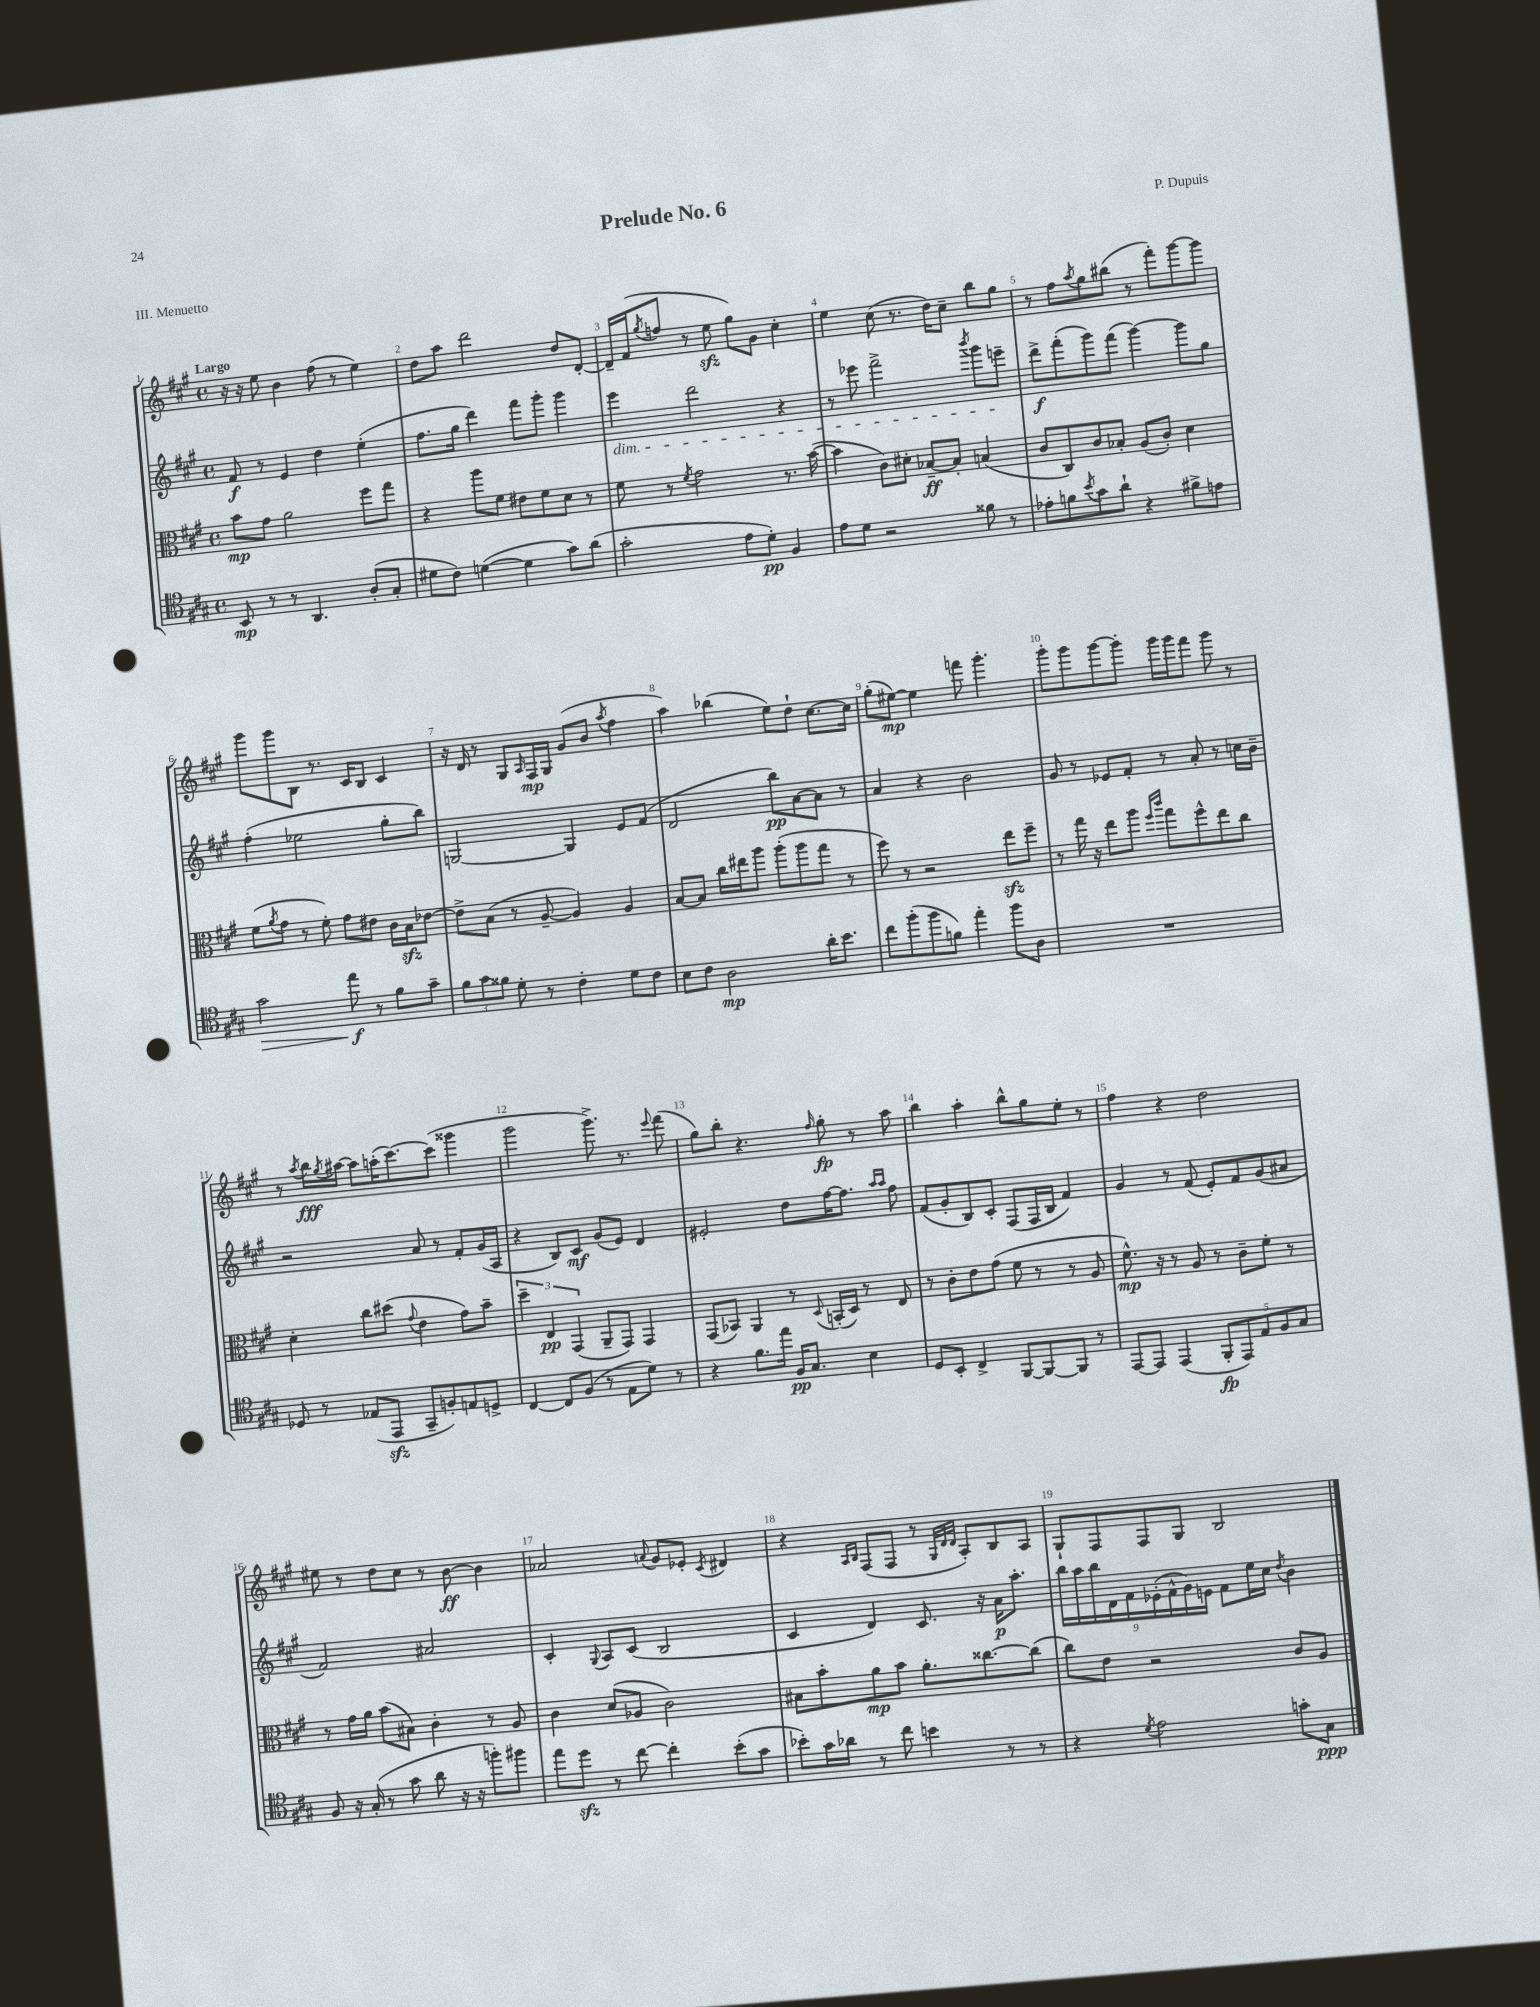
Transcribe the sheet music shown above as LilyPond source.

\header { title = "Prelude No. 6" composer = "P. Dupuis" piece = "III. Menuetto" }
<<
\new StaffGroup <<
\new Staff = "s0" {
    \clef treble \key a \major \defaultTimeSignature \time 4/4 \tempo "Largo"
    r16 r16 e''8 b'4 fis''8( r8 e''4) |
    d''8 a''8 d'''2 d''8 d'8~-. |
    d'16-- fis'16( \acciaccatura { gis''8 } f''8 r8 e''8\sfz gis''8) gis'8 cis''4-. |
    e''4 cis''8( r8. d''16) cis''8-- b''8 gis''8 |
    r8 fis''8 \acciaccatura { a''8 } gis''8 bis''8( r8 fis'''8-.) gis'''8~ gis'''8 |
    gis'''8 gis'''8 b8 r8. cis'16 b8 cis'4 |
    r16 d'16 r8 gis8 \grace { a16 } fis16\mp gis16 gis'8( b'8 \acciaccatura { a''8 } fis''4 |
    a''4) bes''4( e''8) d''8-! cis''8.~ cis''16 |
    gis''8-.( eis''8~\mp) eis''4 f'''8 gis'''4.-. |
    gis'''8-. gis'''8 gis'''8~ gis'''8-. gis'''16 gis'''16 fis'''8 gis'''8 r8 |
    r8 \acciaccatura { a''8 } b''16\fff \acciaccatura { gis''8 } ais''16~ ais''8 a''16-.( cis'''8.~) cis'''8( gisis'''4 |
    gis'''2 gis'''8.->) r8. \appoggiatura { e'''8 } fis'''8( |
    gis''8) b''8-. r4. \grace { fis''16 } gis''8-.\fp r8 a''8 |
    b''4 a''4-. b''8-^ gis''8 e''8-. r8 |
    fis''4 r4 d''2 |
    eis''8 r8 d''8 cis''8 r8 b'8~\ff b'4 |
    aes'2 \appoggiatura { a'8 } gis'8 ees'8-. \acciaccatura { cis'8 } dis'4 |
    r4 \grace { a16 b16 } fis8( fis8 r8 \grace { gis32 d'32 d'32 } a8-.) b8 a8 |
    gis8-! fis8 fis8 gis8 b2 \bar "|." |
}
\new Staff = "s1" {
    \clef treble \key a \major \defaultTimeSignature \time 4/4
    fis'8\f r8 e'4 d''4 e''4-.( |
    fis''8. gis''16 d'''4) fis'''8 gis'''8-. gis'''4 |
    e'''4\dim d'''2 r4 |
    r8 ees'''8 fis'''2-> \acciaccatura { b'''8 } gis'''8 e'''8--\! |
    d'''8->\f fis'''8-.( gis'''8) fis'''8( gis'''4~) gis'''8 gis''8 |
    fis''4-.( ees''2 gis''8-. b''8) |
    g2~ g4 e'8 fis'8( |
    d'2 b''8\pp) a'8~ a'8 r8 |
    a'4 r4 b'2 |
    gis'8 r8 ees'8 fis'8-. r8 a'8-. r8 c''16 b'16-- |
    r2 a'8 r8 fis'8-. gis'16( a16 |
    r4 b8) cis'8\mf gis'8( e'8) d'4 |
    eis'2-. d''8 fis''16~ fis''8. \grace { a''16 a''16 } fis''8 |
    fis'8( gis'8-. b8) cis'8-. fis8( fis16 b16 fis'4) |
    gis'4 r8 fis'8( e'8-.) fis'8 gis'8( ais'8 |
    fis'2) ais'2 |
    cis'4-. \appoggiatura { gis8 } a8 cis'8( b2 |
    cis'4 d'4) cis'8. r16 a'16\p a''8.-. |
    \tuplet 9/8 { b''16 a''16 b''16 d'16 fis'16 ees'16-.( fis'16-^ gis'16) e'16 } fis'8 e''16 cis''16 \acciaccatura { d''8 } b'4 \bar "|." |
}
\new Staff = "s2" {
    \clef alto \key a \major \defaultTimeSignature \time 4/4
    b'8\mp gis'8 a'2 fis''8 gis''8 |
    r4 a''8 fis'8 eis'8 fis'8 d'8 r8 |
    fis'8 r8 \acciaccatura { fis'8 } gis'2 r8. b'16~( |
    b'4 cis'8) dis'8-. bes8~--\ff bes8-. b4( |
    cis'8 cis8) cis'8 bes8-. a8( cis'8-.) d'4 |
    fis'8( \acciaccatura { a'8 } gis'8 r8 fis'8-.) gis'8 eis'8 cis'16 b16\sfz ees'8~ |
    ees'8-> b8( r8 a8~-- a4) a4 |
    b8~ b8 cis''16 eis''16 a''8 a''8-.( a''8 gis''8 r8 |
    fis''8) r8 r2 e''8\sfz fis''8-- |
    r8 gis''16 r16 e''8 a''8 \grace { fis''16 cis'''16 } gis''8 fis''8-^ e''8 cis''8 |
    d'4-. cis''8 dis''8( \appoggiatura { gis'8 } e'4 gis'8) b'8-- |
    \tuplet 3/2 { d''4-- e4\pp gis,4( } a,8-- gis,8) gis,4 |
    gis,8( bes,8) a,4 r8 \appoggiatura { d8 } b,16-.( d16) r8 e8 |
    r8 cis'8-. e'8 gis'8( fis'8 r8 r8 a8 |
    fis'8.-^\mp) r16 r8 a8 r8 cis'8-- fis'8-. r8 |
    r8 gis'16 a'16 b'8( bis8) cis'4-. r8 a8 |
    cis'4 d'8( aes8 cis'2) |
    bis8 b'8-. a'8\mp b'8 a'8.-. cisis''8.~ cisis''8( |
    cis''8) e'8 r2 cis'8 a8 \bar "|." |
}
\new Staff = "s3" {
    \clef tenor \key a \major \defaultTimeSignature \time 4/4
    b,8\mp r8 r8 a,4. a8-.( gis8-. |
    dis'8 cis'8) d'4~( d'4 gis'8) a'8( |
    gis'2-. e'8 d'8-.\pp) fis4 |
    e'8 d'8 r2 fisis'8 r8 |
    ees'8-. f'8 \acciaccatura { b'8 } gis'8 a'8-! r4 fis'8-> e'8 |
    gis'2\> e''8\f\! r8 fis'8 gis'8-- |
    \tuplet 3/2 { fis'8 gis'8 fisis'8 } d'8-. r8 cis'4-. d'8 cis'8 |
    b8 cis'8 a2\mp a'16-. b'8. |
    cis''8 fis''8-.( fis''8 f'8) e''4-. fis''8 a8 |
    R1 |
    des8 r8 ees8( e,8\sfz gis,8-- f8-.) e8 d8-> |
    cis4~ cis8 fis8( r8 e8 d'8) r8 |
    r4 fis'8. e''16 fis16\pp gis8. b4 |
    d8 b,8-. cis4-> fis,8~ fis,8~ fis,8 r8 |
    e,8~ e,8 e,4( \tuplet 5/4 { fis,8-.\fp e,8) e8 fis8 gis8 } |
    fis8 r16 gis16-.( r8 gis'8 a'8 r16 r16 f''8-.) fis''8 |
    e''8 d''8\sfz r8 cis''8~ cis''4-. b'8-.( gis'8 |
    bes'8-.) gis'16 aes'16 r8 cis''8 b'4 r8 r8 |
    r4 \acciaccatura { d'8 } e'2 g'8-. gis8\ppp \bar "|." |
}
>>
>>
\layout { \context { \Score \override BarNumber.break-visibility = ##(#f #t #t) barNumberVisibility = #all-bar-numbers-visible } }
